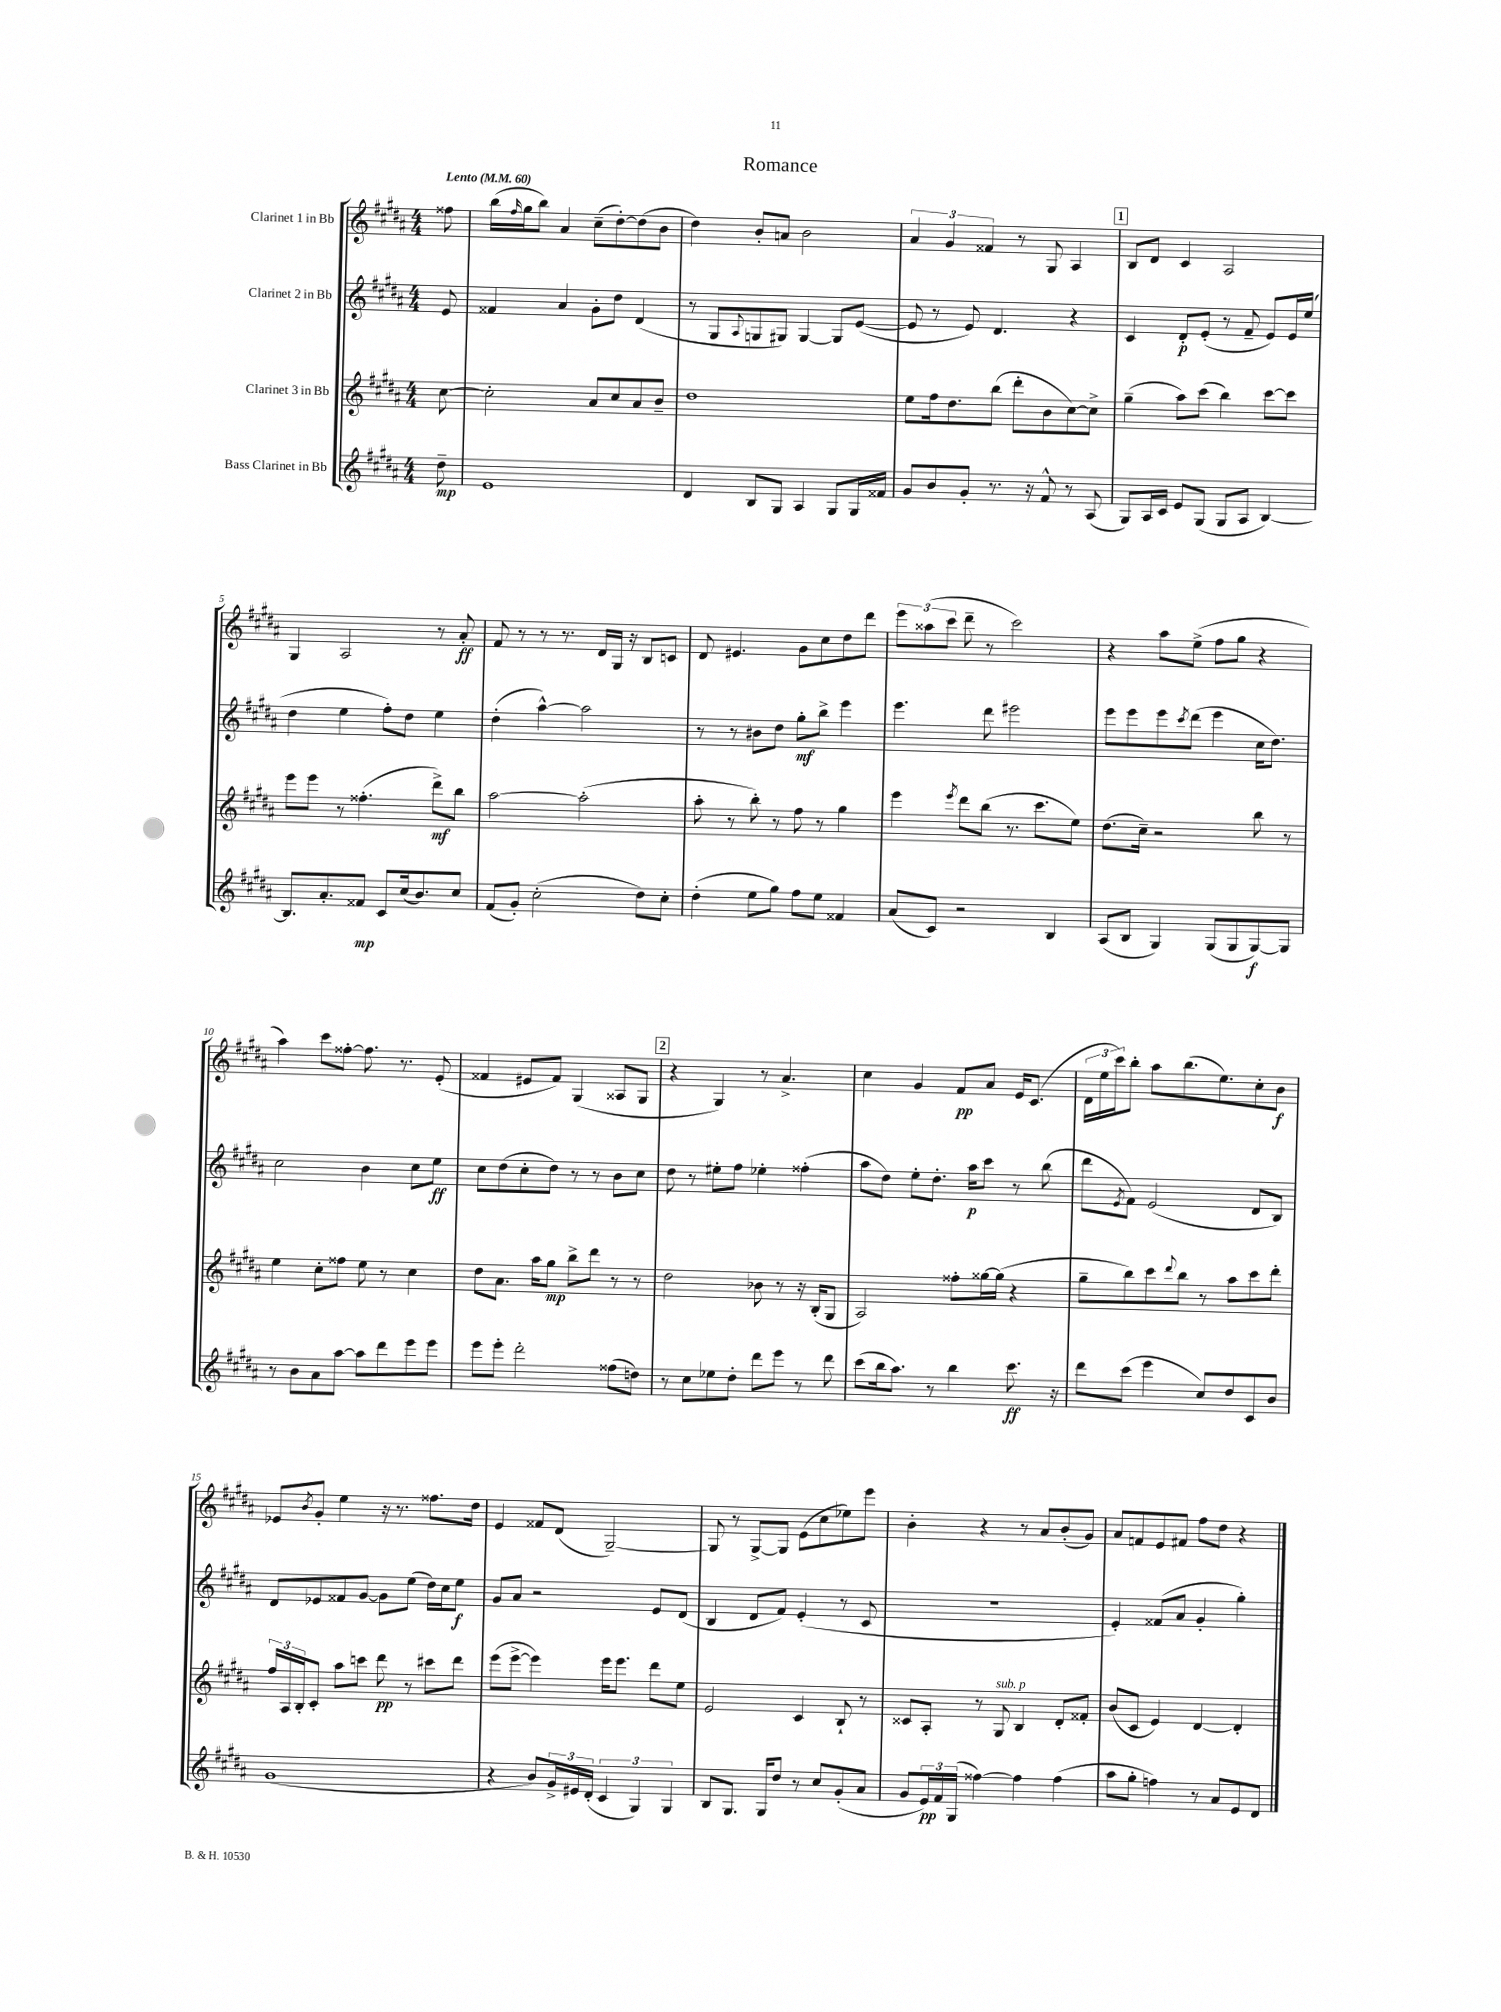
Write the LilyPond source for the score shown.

\header { title = "Romance" }
<<
\new StaffGroup <<
\new Staff = "s0" \with { instrumentName = "Clarinet 1 in Bb" } {
    \clef treble \key b \major \numericTimeSignature \time 4/4 \partial 8 \tempo "Lento" 4 = 60
    fisis''8 |
    b''16( \grace { fis''16 } gis''16 b''8) ais'4 cis''8--( dis''8~-.) dis''8( b'8 |
    dis''4) b'8-. a'8 b'2 |
    \tuplet 3/2 { ais'4 gis'4 fisis'4 } r8 gis8 ais4 |
    \mark \markup { \box "1" } b8 dis'8 cis'4 ais2 |
    gis4 ais2 r8 ais'8-.\ff |
    fis'8 r8 r8 r8. dis'16 gis16 r16 b8 c'8 |
    dis'8 eis'4. gis'8 cis''8 dis''8 dis'''8 |
    \tuplet 3/2 { e'''8 aisis''8( cis'''8 } dis'''8-- r8 cis'''2) |
    r4 ais''8 e''8->( fis''8 gis''8 r4 |
    ais''4) cis'''8 fisis''8~-. fisis''8. r8. e'8-.( |
    fisis'4 eis'8 fisis'8) gis4( aisis8 gis8 |
    \mark \markup { \box "2" } r4 gis4) r8 ais'4.-> |
    cis''4 gis'4 fis'8\pp ais'8 e'16 cis'8.( |
    \tuplet 3/2 { dis'16 e''16 cis'''16) } b''8-. ais''8 b''8.( e''8.) cis''8-. b'8\f |
    ees'8 \acciaccatura { b'8 } gis'8-. e''4 r16 r8. fisis''8. dis''16 |
    e'4 fisis'8 dis'8( gis2~--) |
    gis8 r8 gis8~-> gis8 e'8( cis''8 ees''8) e'''8 |
    b'4-. r4 r8 ais'8 b'8-.( gis'8) |
    ais'8 f'8 e'8 fis'8 fis''8 dis''8 r4 \bar "|." |
}
\new Staff = "s1" \with { instrumentName = "Clarinet 2 in Bb" } {
    \clef treble \key b \major \numericTimeSignature \time 4/4 \partial 8
    e'8 |
    fisis'4 ais'4 gis'8-. dis''8 dis'4( |
    r8 gis8 \appoggiatura { ais8 } g8 gis8) gis4~ gis8 e'8~( |
    e'8 r8 e'8) dis'4. r4 |
    \mark \markup { \box "1" } cis'4 dis'8-.\p e'8-.( r8 fis'8-- e'8) e'16 e''16( |
    dis''4 e''4 fis''8-.) dis''8 e''4 |
    dis''4-.( ais''4~-^) ais''2 |
    r8 r8 bis'8 dis''8 gis''8-.\mf b''8-> e'''4 |
    e'''4. dis'''8 eis'''2 |
    e'''8 e'''8 e'''8 \acciaccatura { cis'''8 } dis'''8( e'''4 cis''16 dis''8.) |
    cis''2 b'4 cis''8 e''8\ff |
    cis''8 dis''8( cis''8-. dis''8) r8 r8 b'8 cis''8 |
    \mark \markup { \box "2" } dis''8 r8 eis''8-. fis''8 ees''4-. fisis''4-.( |
    ais''8 dis''8) e''8-. dis''8.-. ais''16\p cis'''8 r8 b''8( |
    dis'''8 \acciaccatura { e'8 } fis'8) e'2( dis'8 b8) |
    dis'8 ees'8 fisis'8 gis'8~ gis'8 e''8( dis''16) cis''16 e''8\f |
    gis'8 ais'8 r2 e'8 dis'8( |
    b4 dis'8 fis'8) e'4-.( r8 cis'8 |
    r1 |
    e'4-.) fisis'8( ais'8 gis'4-. gis''4-.) \bar "|." |
}
\new Staff = "s2" \with { instrumentName = "Clarinet 3 in Bb" } {
    \clef treble \key b \major \numericTimeSignature \time 4/4 \partial 8
    cis''8~ |
    cis''2-. ais'8 cis''8 ais'8 b'8-- |
    dis''1 |
    e''8 fis''16 dis''8. b''8( dis'''8-. b'8 cis''8~) cis''8-> |
    \mark \markup { \box "1" } gis''4--( ais''8) cis'''8( b''4) cis'''8~ cis'''8 |
    e'''8 e'''8 r8 fisis''4.-.( dis'''8->\mf) b''8 |
    ais''2~ ais''2-.( |
    ais''8-. r8 b''8-.) r8 fis''8 r8 gis''4 |
    e'''4 \acciaccatura { e'''8 } dis'''8 b''8( r8. cis'''8. e''8) |
    dis''8.( cis''16--) r2 b''8 r8 |
    e''4 cis''8-. fisis''8 e''8 r8 cis''4 |
    dis''8 ais'8. ais''16 gis''8\mp b''8-> dis'''8 r8 r8 |
    \mark \markup { \box "2" } dis''2 bes'8 r8 r16 b16-.( gis8 |
    ais2) fisis''8-. gisis''16~ gisis''16( r4 |
    gis''8-- b''8) cis'''8 \appoggiatura { dis'''8 } b''8 r8 ais''8 cis'''8 dis'''8-. |
    \tuplet 3/2 { fis''16 ais16 b16-. } cis'8-. ais''8 c'''8 dis'''8\pp r8 cis'''8 dis'''8 |
    e'''8( e'''8~-> e'''4) e'''16 e'''8. dis'''8 e''8 |
    e'2 cis'4 b8-! r8 |
    cisis'8 ais8-. r8 gis8^\markup { \italic "sub. p" } b4 dis'8-. fisis'8-. |
    b'8( cis'8 e'4) dis'4~ dis'4-. \bar "|." |
}
\new Staff = "s3" \with { instrumentName = "Bass Clarinet in Bb" } {
    \clef treble \key b \major \numericTimeSignature \time 4/4 \partial 8
    dis''8--\mp |
    e'1 |
    dis'4 b8 gis8 ais4 gis8 gis16 fisis'16 |
    gis'8 b'8 gis'8-. r8. r16 fis'8-^ r8 ais8( |
    \mark \markup { \box "1" } gis8) ais16 cis'16 e'8 gis8( gis8 ais8 b4~) |
    b8. ais'8.-. fisis'8\mp cis'8 cis''16( b'8.) cis''8 |
    fis'8( gis'8-.) cis''2-.( dis''8) cis''8-. |
    dis''4-.( e''8 gis''8) fis''8 e''8 fisis'4 |
    ais'8( cis'8) r2 b4 |
    ais8( b8 gis4) gis8( gis8 gis8~\f) gis8 |
    r8 b'8 ais'8 ais''8~ ais''8 dis'''8 e'''8 e'''8 |
    e'''8 e'''8-. dis'''2-. fisis''8( d''8) |
    \mark \markup { \box "2" } r8 cis''8 ees''8 dis''8-. dis'''8 e'''8 r8 dis'''8 |
    cis'''8( b''16 ais''8.) r8 b''4 cis'''8.\ff r16 |
    dis'''8 cis'''8( e'''4 cis''8) dis''8 cis'8 b'8 |
    gis'1( |
    r4 b'8) \tuplet 3/2 { gis'16-> eis'16 dis'16-.( } \tuplet 3/2 { cis'4 gis4) gis4 } |
    b8 gis8. gis16 dis''8 r8 cis''8 gis'8-.( ais'8 |
    gis'8 \tuplet 3/2 { e'16\pp) fis'16 gis16( } fisis''4~) fisis''4 fisis''4( |
    ais''8 gis''8-. f''4) r8 ais'8 e'8 dis'8 \bar "|." |
}
>>
>>
